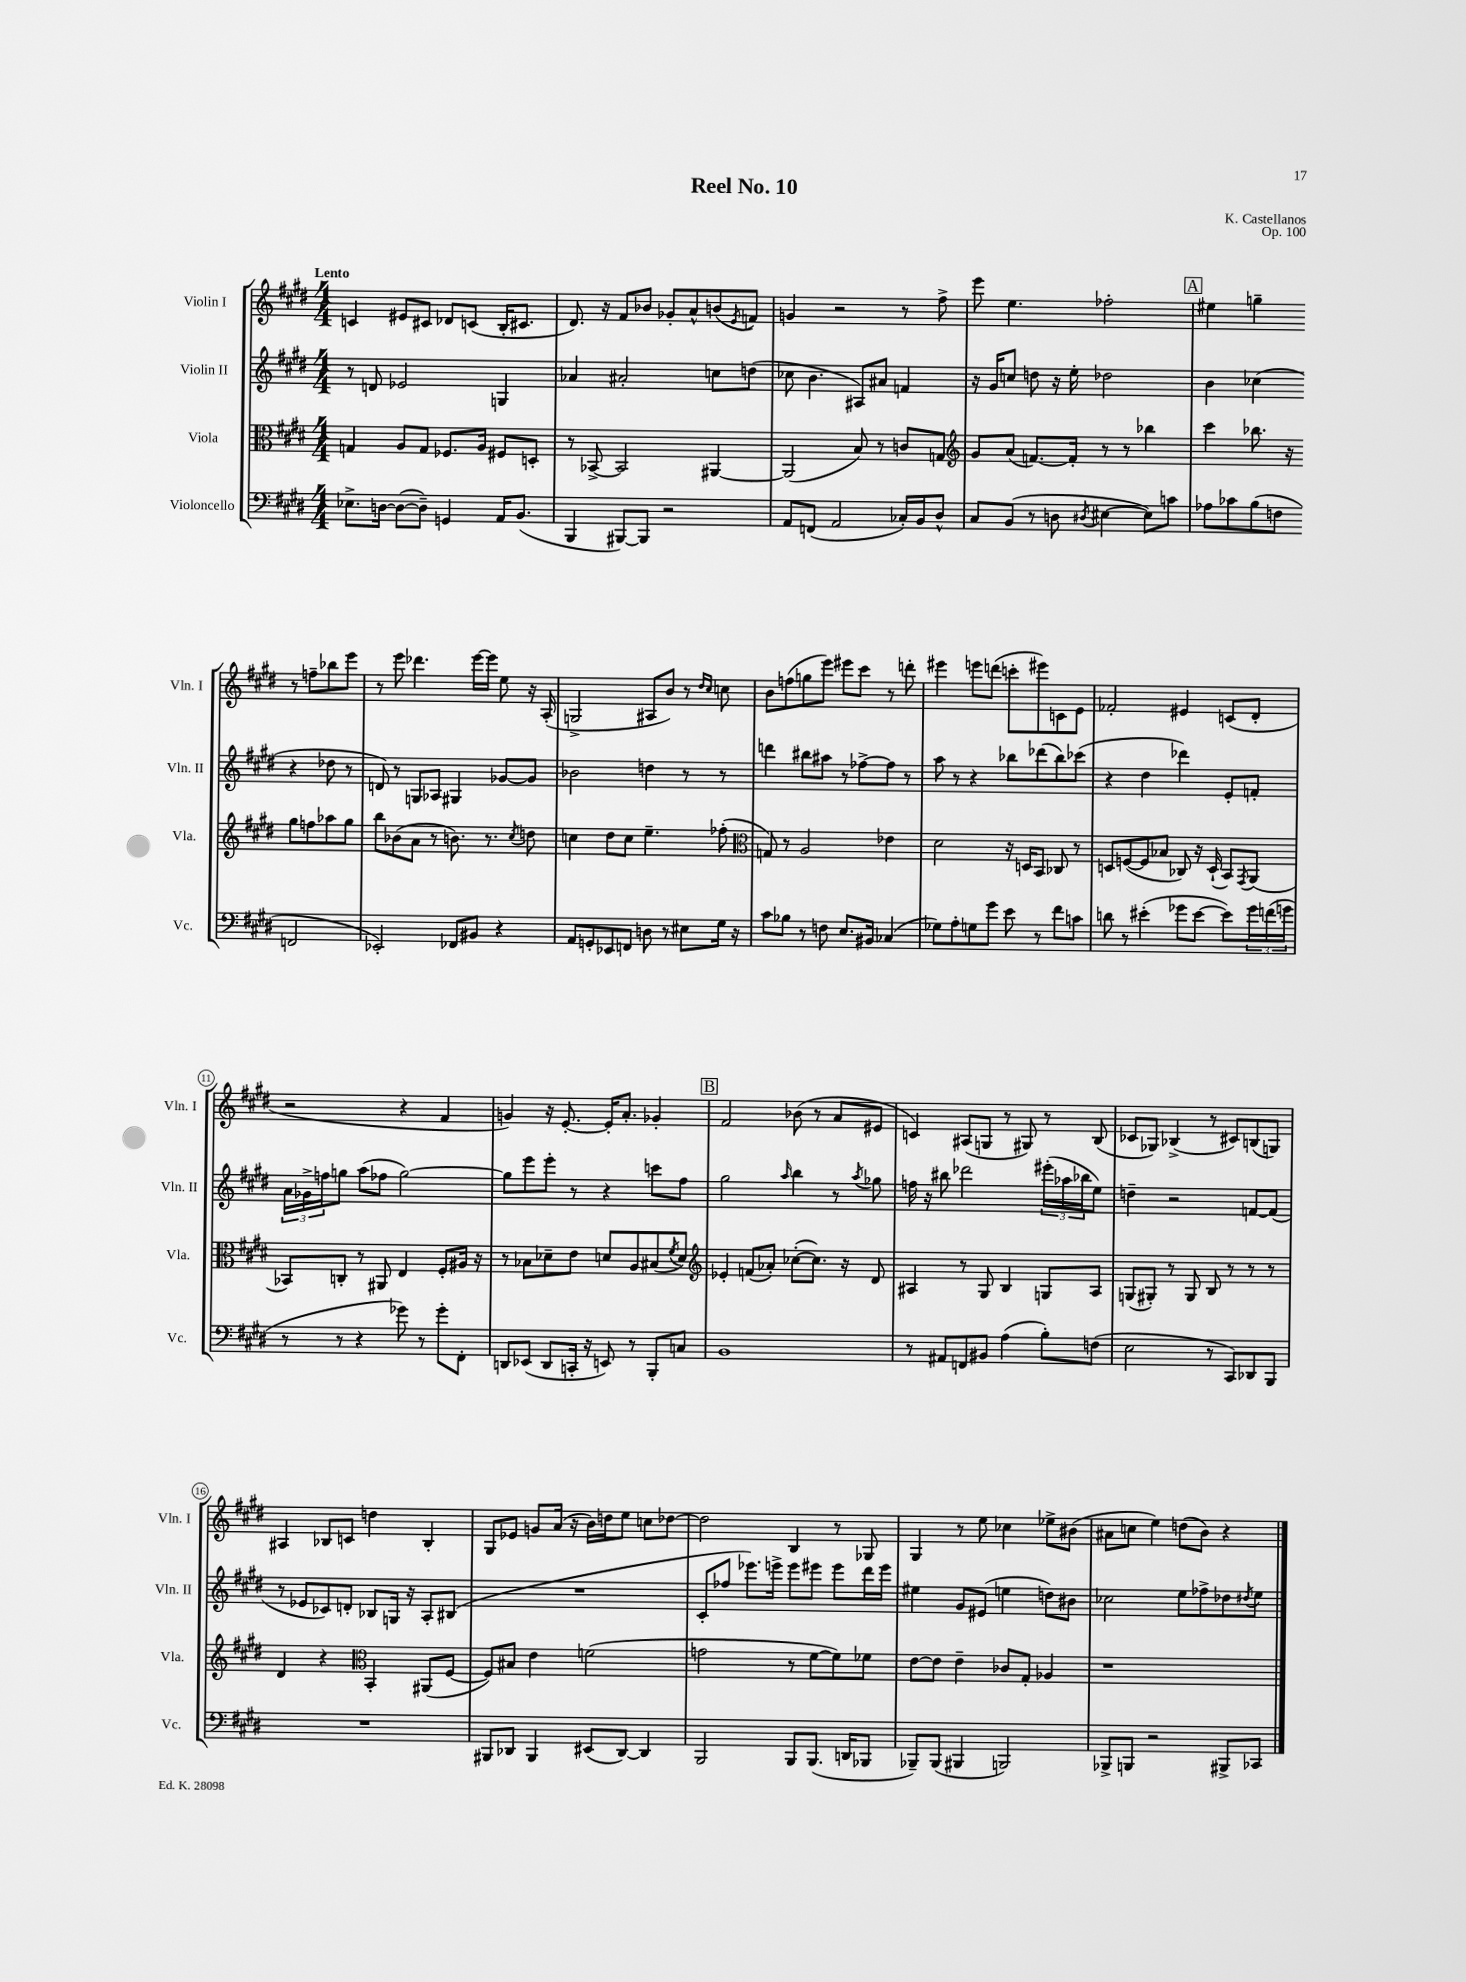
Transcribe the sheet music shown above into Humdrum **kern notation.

**kern	**kern	**kern	**kern
*staff4	*staff3	*staff2	*staff1
*clefF4	*clefC3	*clefG2	*clefG2
*k[f#c#g#d#]	*k[f#c#g#d#]	*k[f#c#g#d#]	*k[f#c#g#d#]
*M4/4	*M4/4	*M4/4	*M4/4
8.E-^	4G	8r	4c
.	.	8d	.
[16D	.	.	.
(8D_	8A	2e-	8e#
8D~])	8G	.	8c#
4GG	8.F-	.	8d-
.	.	.	(8c
.	16A	.	.
16AA	8F#	4G	16B'
(8.BB	.	.	8.c#
.	8D'	.	.
=	=	=	=
4BBB	8r	4a-	8.d#)
.	[8BB-^	.	.
.	.	.	16r
[8BBB#)	2BB-]	2a#'	8f#
8BBB#]	.	.	8b-
2r	.	.	8g-'
.	.	.	8a^^
.	[4AA#	8cc	(8b
.	.	.	8qe
.	.	(8dd	8f)
=	=	=	=
8AA	(2AA#]	8cc-	4g
(8FF	.	4.b	.
2AA	.	.	2r
.	8B)	8A#)	.
.	8r	8a#	.
16C-')	8c	4f	8r
16BB	.	.	.
8D#^^	8G	.	8ff#^
=	=	=	=
*	*clefG2	*	*
8C#	8g#	16r	8eee
.	.	16g#	.
(8BB	(8a	8cc	4.ee
8r	[8.f)	8dd	.
8D	.	16r	.
.	16f']	16ee'	.
8qD#	.	.	.
[4E#	8r	2dd-	2ff-'
.	8r	.	.
8E#])	4bb-	.	.
8c	.	.	.
=	=	=	=
8A-	4ccc#	4b	4ee#
8c-	.	.	.
(8B	8.bb-	(4cc-	4gg~
8F	.	.	.
.	16r	.	.
2FF	8gg#	4r	8r
.	8ff	.	8ff~
.	8aa-	8dd-	8bb-
.	8gg#	8r	8eee
=	=	=	=
2EE-')	8bb	8d)	8r
.	(8b-	8r	8eee
.	8a	8G	4.ddd-
.	8r	8A-	.
8FF-	8.b)	4G#	.
8BB#	.	.	[16eee
.	8.r	.	16eee]
4r	.	[8g-	8ee
.	8qcc#	.	.
.	8dd	8g-]	16r
.	.	.	(16A'
=	=	=	=
8AA	4cc	2b-	2G^
8GG'	.	.	.
8EE-	8dd#	.	.
8FF	8cc	.	.
8D	4.ee~	4dd	8A#
8r	.	.	8b)
8E#	.	8r	8r
.	.	.	16qqdd#
.	.	.	16qqcc#
16G#	(8ff-'	8r	8cc
16r	.	.	.
=	=	=	=
*	*clefC3	*	*
8c#	8G)	4ddd	8b
8B-	8r	.	(8ff
8r	2A	8bb#	8gg
8F	.	8aa#	8eee)
8.E	.	8r	8eee#
.	.	[8ff-^	8ccc#
16BB#	.	.	.
(4C-	4e-	8ff-]	8r
.	.	8r	8ddd'
=	=	=	=
8G-)	2d#	8aa	4eee#
8A'	.	8r	.
8G	.	4r	8eee
8g#	.	.	(8ddd
8e	16r	8bb-	8ccc'
.	16D	.	.
8r	8BB	(8ddd-	8eee#)
8f#	8C-	8bb-)	8c
8c	8r	(8ccc-	8e
=	=	=	=
8d	8D	4r	2f-'
8r	([8F	.	.
(4e#'	8F]	4dd#	.
.	8B-	.	.
8g-	8C-)	4ddd-)	4e#
[8e#	16r	.	.
.	(16D`	.	.
8e#])	8BB)	8e'	(8c
.	8qGG#	.	.
24g-	(8AA	8f'	8d#'
(24f	.	.	.
24g	.	.	.
=	=	=	=
8r	8BB-)	24a	2r
.	.	24g-^	.
.	.	24ff	.
8r	8C'	8gg	.
4r	8r	(8aa	.
.	8AA#	8ff-	.
8g-)	4E	[2gg)	4r
8r	.	.	.
8g-'	8F#'	.	4f#
8FF#'	16A#	.	.
.	16r	.	.
=	=	=	=
8DD	8r	8gg]	4g)
(8EE-	8B-	8eee	.
8DD	8d-~	8eee'	16r
.	.	.	[8.e'
16CC'	8e	8r	.
16r	.	.	.
8EE)	8d	4r	16e']
.	.	.	8.a'
8r	8A	.	.
8BBB'	(8B#	8ccc	4g-'
.	8qf#	.	.
8C	8d)	8ff#	.
=	=	=	=
*	*clefG2	*	*
1BB	4e-'	2gg#	2f#
.	(8f	.	.
.	8a-')	.	.
.	.	16qqaa	.
.	([8cc-'	4bb	(8b-
.	8.cc-])	.	8r
.	.	8r	8a
.	16r	.	.
.	.	8qaa	.
.	8d#	8gg-	8e#
=	=	=	=
8r	4A#	16ff	4c)
.	.	16r	.
8AA#	.	8bb#	.
8FF	8r	2ddd-	(8A#
8BB#	8G#	.	8G
(4A	4B	.	8r
.	.	.	8G#)
8B')	8G	(24eee#'	8r
.	.	24aa-	.
.	.	24bb-	.
(8F	8A#	8ee)	(8B
=	=	=	=
2E	(8G	4dd~	8c-
.	8G#')	.	8G-)
.	8r	2r	(4B-^
.	8G#	.	.
8r	8B	.	8r
8CC#)	8r	.	8c#)
8DD-	8r	[8f	(8B
8BBB	8r	(8f]	8G)
=	=	=	=
1r	4d#	8r	4A#
.	.	8e-	.
.	4r	8c-)	8B-
.	.	8d'	8c
*	*clefC3	*	*
.	4BB'	8B-	4dd
.	.	16G	.
.	.	16r	.
.	(8AA#	8A'	4B-'
.	[8F#	(8B#	.
=	=	=	=
8BBB#	8F#])	1r	8G#
8DD-	8B#	.	8e-
4BBB#	4e	.	8g
.	.	.	(16a
.	.	.	16r
(8EE#	(2f	.	16b)
.	.	.	16dd
[8DD-)	.	.	8ee
4DD-]	.	.	8cc
.	.	.	[8dd-
=	=	=	=
2BBB	2g	8c#'	2dd-]
.	.	8ff-	.
.	.	8.eee-)	.
.	.	16eee^	.
8BBB	8r	8eee	4B
(8.BBB	[8f#	8eee#	.
.	8f#])	8eee#	8r
16DD	.	.	.
8BBB-	8f-	16ddd#	8G-
.	.	16eee#	.
=	=	=	=
8BBB-~)	[8e	4ee#	4G#
(8BBB-	8e]	.	.
4BBB#	4e~	8g#	8r
.	.	(8e#	8ee
2BBB)	8c-	4ee	4cc-
.	8G#'	.	.
.	4A-	8dd)	8ee-^
.	.	8b#	(8b#
=	=	=	=
8BBB-^	1r	2cc-	8a#
8BBB	.	.	8cc
2r	.	.	4ee)
.	.	8ee	(8dd
.	.	8ff-^	8b)
8BBB#^	.	8dd-	4r
.	.	8qdd#	.
8CC-	.	8ee	.
==	==	==	==
*-	*-	*-	*-
